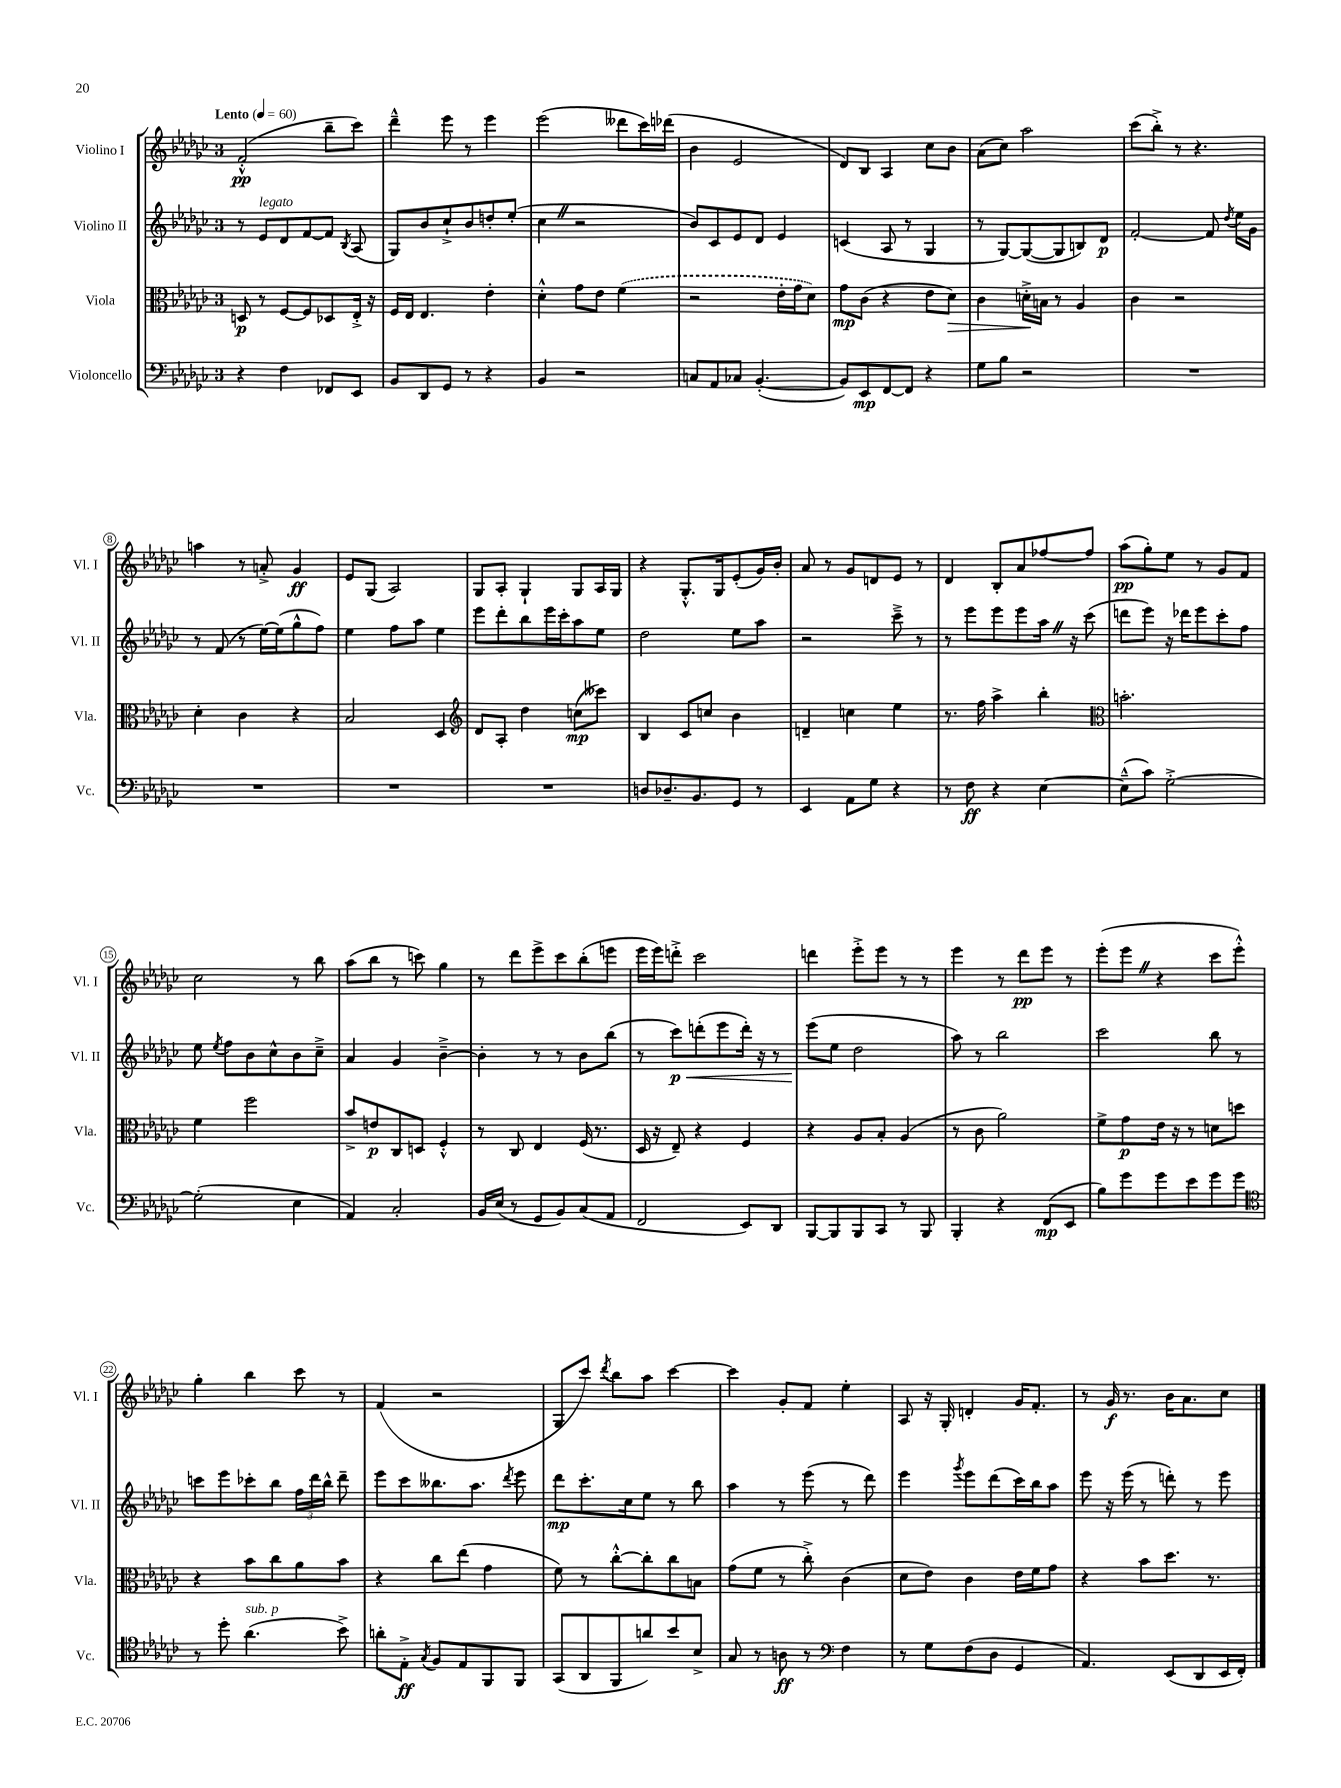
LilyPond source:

<<
\new StaffGroup <<
\new Staff = "s0" \with { instrumentName = "Violino I" shortInstrumentName = "Vl. I" } {
    \clef treble \key ges \major \once \override Staff.TimeSignature.style = #'single-digit \time 3/4 \tempo "Lento" 4 = 60
    \autoBeamOff f'2-.-^\pp( bes''8[-- ces'''8]) |
    des'''4---^ ees'''8 r8 ees'''4 |
    ees'''2( deses'''8[ ces'''16) des'''16]( |
    bes'4 ees'2 |
    des'8[) bes8] aes4 ces''8[ bes'8] |
    aes'8[( ces''8]) aes''2 |
    ces'''8[( bes''8]-.->) r8 r4. |
    a''4 r8 a'8-.-> ges'4\ff |
    ees'8[ ges8]( aes2) |
    ges8[ aes8]-. ges4-! ges8[ aes16 ges16] |
    r4 ges8.[-.-^ ges16 ees'8-.( ges'16) bes'16]-. |
    aes'8 r8 ges'8[ d'8 ees'8] r8 |
    des'4 bes8[-. aes'8 fes''8~ fes''8] |
    aes''8[\pp( ges''8-.) ees''8] r8 ges'8[ f'8] |
    ces''2 r8 bes''8 |
    aes''8[( bes''8] r8 c'''8) ges''4 |
    r8 des'''8[ ees'''8-> ces'''8 bes''8-.( e'''8] |
    ees'''16[ ees'''16) d'''8]-.-> ces'''2 |
    d'''4 ees'''8[-.-> ees'''8] r8 r8 |
    ees'''4 r8 des'''8[\pp ees'''8] r8 |
    ees'''8[-.( ees'''8] \once \override BreathingSign.text = \markup { \musicglyph "scripts.caesura.straight" } \breathe r4 ces'''8[ ees'''8]-.-^) |
    ges''4-. bes''4 ces'''8 r8 |
    f'4( r2 |
    ges8[ ces'''8]) \acciaccatura { des'''8 } bes''8[ aes''8] ces'''4~ |
    ces'''4 ges'8[-. f'8] ees''4-. |
    aes8 r16 ges16-. d'4-. ges'16[ f'8.]-. |
    r8 ges'16\f r8. bes'16[ aes'8. ces''8] \bar "|." |
}
\new Staff = "s1" \with { instrumentName = "Violino II" shortInstrumentName = "Vl. II" } {
    \clef treble \key ges \major \once \override Staff.TimeSignature.style = #'single-digit \time 3/4
    \autoBeamOff r8 ees'8[^\markup { \italic "legato" } des'8 f'8~ f'8] \acciaccatura { bes8 } aes8( |
    ges8[) bes'8 ces''8-!-> bes'8 d''8-. ees''8]-.( |
    ces''4 \once \override BreathingSign.text = \markup { \musicglyph "scripts.caesura.straight" } \breathe r2 |
    bes'8[) ces'8 ees'8 des'8] ees'4 |
    c'4( aes8 r8 ges4 |
    r8 ges8[~) ges8~( ges8 b8) des'8]\p |
    f'2~-. f'8 \acciaccatura { des''8 } ees''16[ ges'16] |
    r8 f'8( r8 ees''16[~) ees''16( ges''8-^ f''8]) |
    ees''4 f''8[ aes''8] ees''4 |
    ees'''8[ des'''8-. bes''8 ees'''16 ces'''16-. aes''8 ees''8] |
    des''2 ees''8[ aes''8] |
    r2 ces'''8---> r8 |
    r8 ees'''8[ ees'''8 ees'''8 aes''16] \once \override BreathingSign.text = \markup { \musicglyph "scripts.caesura.straight" } \breathe r16 ces'''8( |
    d'''8[ ees'''8]) r16 des'''16[ ees'''8 ces'''8-. f''8] |
    ees''8 \acciaccatura { ees''8 } f''8[ bes'8 ces''8-^ bes'8 ces''8]---> |
    aes'4 ges'4 bes'4~---> |
    bes'4-. r8 r8 bes'8[ bes''8]( |
    r8 ces'''8[\p\<) d'''8-.( ees'''8 d'''16]-.) r16 r8 |
    ees'''8[\!( ees''8] des''2 |
    aes''8) r8 bes''2 |
    ces'''2 bes''8 r8 |
    c'''8[ ees'''8 ces'''8-. bes''8] \tuplet 3/2 { f''16[ des'''16 bes''16]-^ } des'''8-- |
    ees'''8[ ces'''8 beses''8. aes''8.] \acciaccatura { des'''8 } ees'''8 |
    des'''8[\mp ces'''8.-. ces''16 ees''8] r8 bes''8 |
    aes''4 r8 ees'''8( r8 des'''8) |
    ees'''4 \acciaccatura { ges'''8 } ees'''8[ des'''8( ces'''16) bes''16 aes''8] |
    ees'''8 r16 ees'''16( r8 d'''8-.) r8 ees'''8 \bar "|." |
}
\new Staff = "s2" \with { instrumentName = "Viola" shortInstrumentName = "Vla." } {
    \clef alto \key ges \major \once \override Staff.TimeSignature.style = #'single-digit \time 3/4
    \autoBeamOff d8\p r8 f8[~ f8 des8 ees16]-.-> r16 |
    f16[ ees16] ees4. ees'4-. |
    des'4-.-^ ges'8[ ees'8] \once \slurDashed f'4( |
    r2 ees'16[-. ges'16 des'8]) |
    ges'8[\mp ces'8]( r4 ees'8[ des'8]\>) |
    ces'4 d'16[-.->\! b16] r8 aes4 |
    ces'4 r2 |
    des'4-. ces'4 r4 |
    bes2 des4 |
    \clef treble des'8[ aes8]-. des''4 c''8[\mp( ceses'''8]) |
    bes4 ces'8[ c''8] bes'4 |
    d'4-- c''4 ees''4 |
    r8. f''16 aes''4-> bes''4-. |
    \clef alto b'2.-. |
    f'4 f''2 |
    bes'8[-> e'8\p ces8 d8] f4-.-^ |
    r8 ces8 ees4 f16( r8. |
    des16 r16 ees8--) r4 f4 |
    r4 aes8[ bes8]-. aes4( |
    r8 ces'8 aes'2) |
    f'8[-> ges'8\p ees'16] r16 r8 d'8[ d''8] |
    r4 bes'8[ ces''8 aes'8 bes'8] |
    r4 ces''8[ ees''8]( ges'4 |
    f'8) r8 ces''8[~-.-^ ces''8-. ces''8 b8] |
    ges'8[( f'8] r8 ces''8-.->) ces'4( |
    des'8[ ees'8]) ces'4 ees'16[ f'16 ges'8] |
    r4 bes'8[ des''8.] r8. \bar "|." |
}
\new Staff = "s3" \with { instrumentName = "Violoncello" shortInstrumentName = "Vc." } {
    \clef bass \key ges \major \once \override Staff.TimeSignature.style = #'single-digit \time 3/4
    \autoBeamOff r4 f4 fes,8[ ees,8] |
    bes,8[ des,8 ges,8] r8 r4 |
    bes,4 r2 |
    c8[ aes,8 ces8] bes,4.~-.( |
    bes,8[) ees,8\mp f,8~ f,8] r4 |
    ges8[ bes8] r2 |
    R2. |
    R2. |
    R2. |
    R2. |
    d8[ des8.-- bes,8. ges,8] r8 |
    ees,4 aes,8[ ges8] r4 |
    r8 f8\ff r4 ees4~ |
    ees8[---^( ces'8]) ges2~-.-> |
    ges2-.( ees4 |
    aes,4) ces2-. |
    bes,16[ ees16]( r8 ges,8[ bes,8) ces8( aes,8] |
    f,2 ees,8[) des,8] |
    bes,,8[~ bes,,8 bes,,8 ces,8] r8 bes,,8 |
    bes,,4-. r4 f,8[\mp( ees,8] |
    bes8[) ges'8 ges'8 ees'8 ges'8 ges'8] |
    \clef tenor r8 des''8-. aes'4.^\markup { \italic "sub. p" }( bes'8->) |
    a'8[-. ees8]-.->\ff \acciaccatura { ges8 } f8[ ees8 f,8 f,8] |
    ges,8[( aes,8 f,8 a'8) bes'8 bes8]-> |
    ges8 r8 a8\ff r8 \clef bass f4 |
    r8 ges8[ f8( des8] ges,4 |
    aes,4.) ees,8[( des,8 ees,16 f,16]-.) \bar "|." |
}
>>
>>
\layout { \context { \Score \override BarNumber.stencil = #(make-stencil-circler 0.1 0.3 ly:text-interface::print) } }
